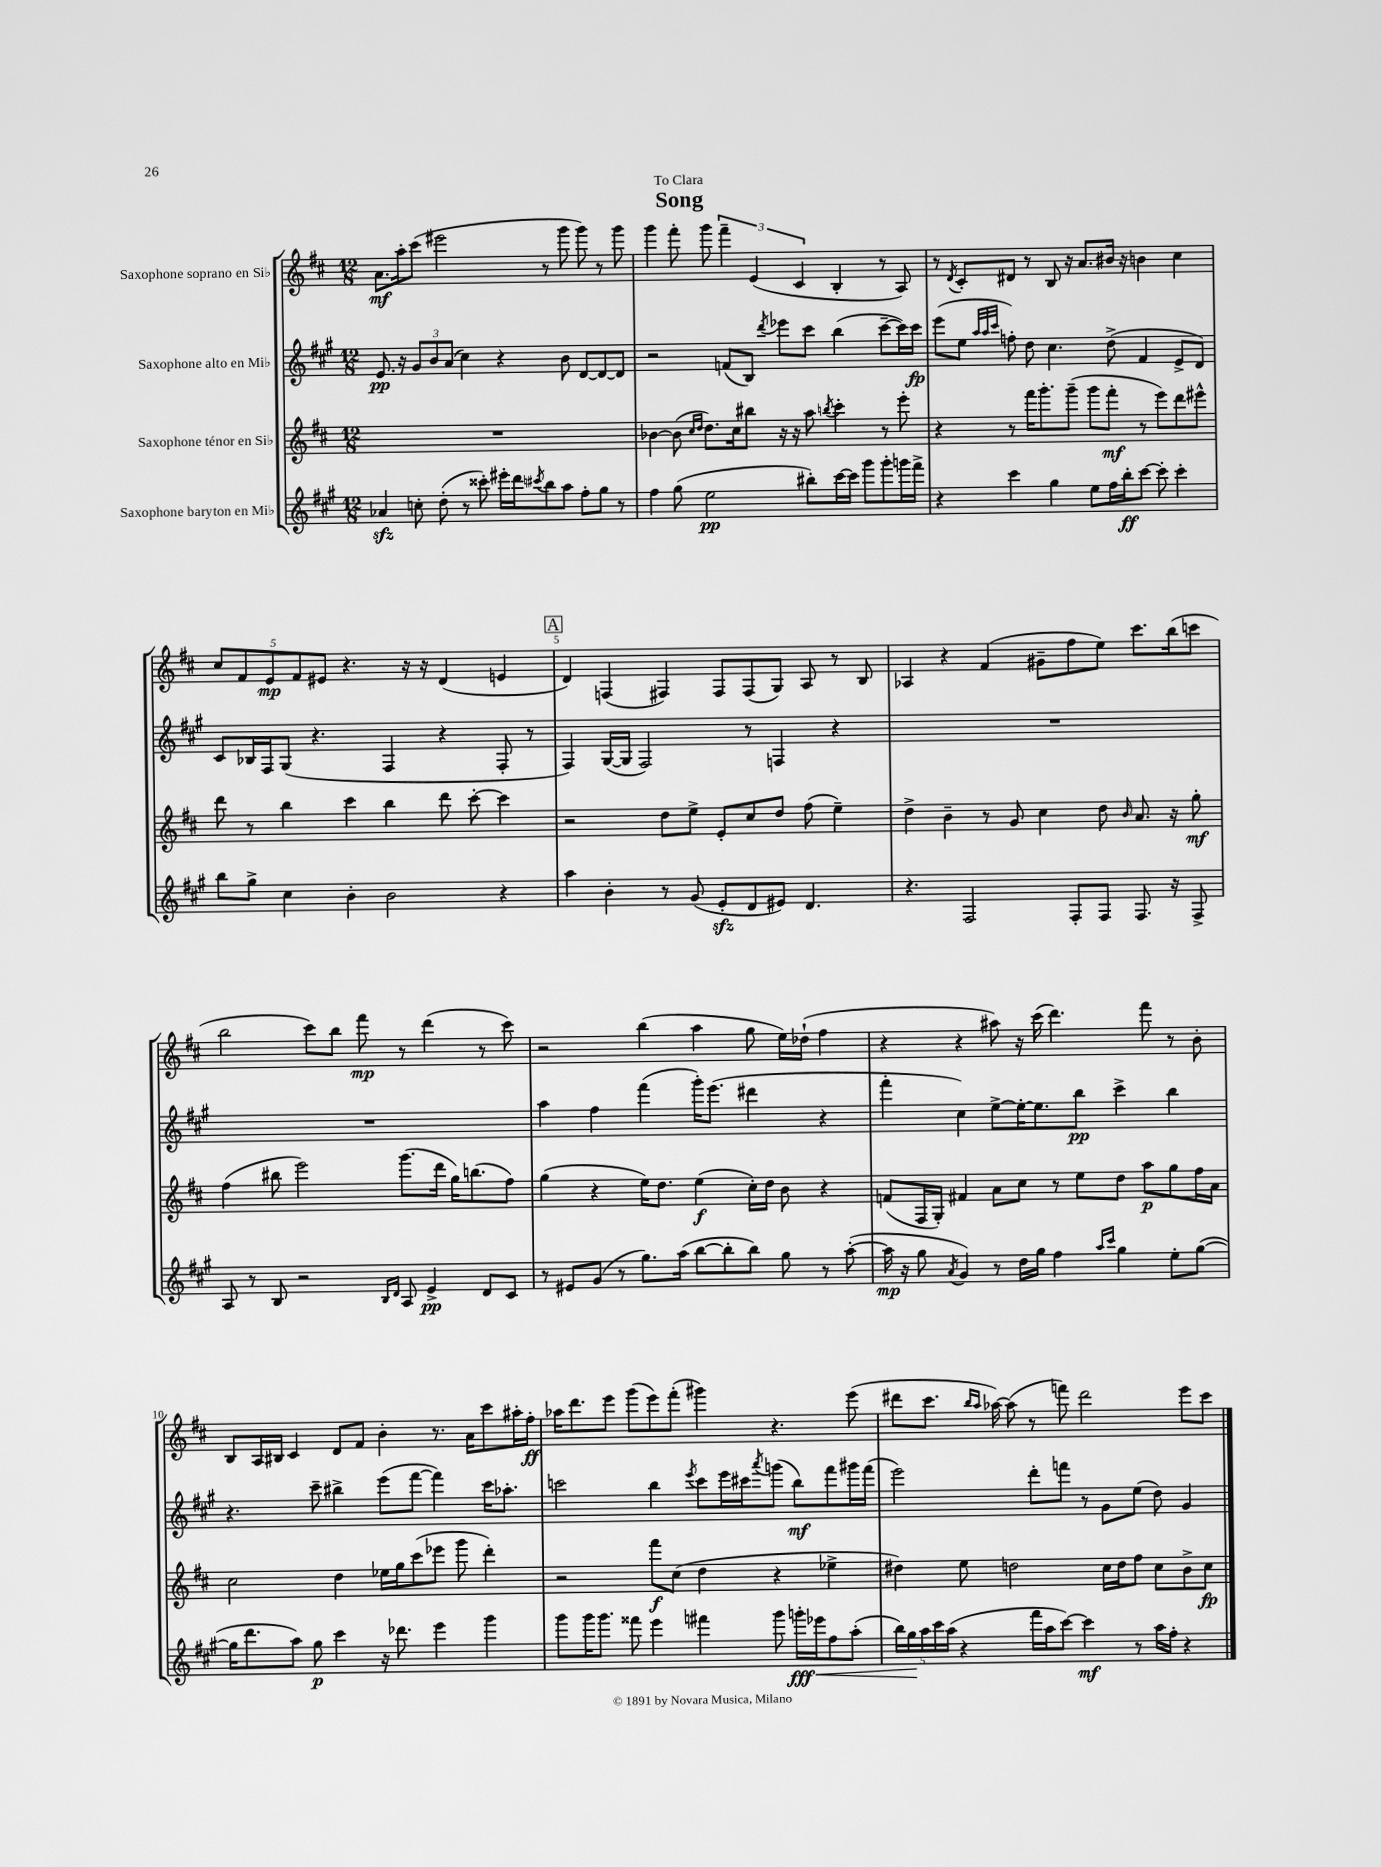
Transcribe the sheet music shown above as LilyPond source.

\header { title = "Song" dedication = "To Clara" }
<<
\new StaffGroup <<
\new Staff = "s0" \with { instrumentName = "Saxophone soprano en Sib" } {
    \clef treble \key d \major \numericTimeSignature \time 12/8
    a'8.\mf a''16-. cis'''8( eis'''2 r8 g'''8 g'''8) r8 g'''8 |
    g'''4 fis'''8-. g'''8 \tuplet 3/2 { fis'''4-- e'4( cis'4 } b4-. r8 a8) |
    r8 \acciaccatura { d'8 } cis'8-. dis'8 r8 b8 r16 a'8. bis'16 r16 b'4 cis''4 |
    \tuplet 5/4 { cis''8 fis'8 e'8\mp fis'8 eis'8 } r4. r16 r16 d'4( e'4 |
    \mark \markup { \box "A" } d'4) f4( fis4) fis8 fis8( g8) a8 r8 b8 |
    aes4 r4 fis'4( gis'8-- fis''8 e''8) cis'''8. b''16( c'''8 |
    b''2 cis'''8) b''8 fis'''8\mp r8 d'''4( r8 cis'''8) |
    r2 b''4( a''4 g''8 e''16) des''16-!( fis''4 |
    r4 r4 ais''8) r16 cis'''16( d'''4.) fis'''8 r8 b'8-. |
    b8 a16 bis16 cis'4 d'8 fis'8 b'4-. r8. a'16 cis'''8 ais''16-. fis''16-.\ff |
    aes''16 d'''8. e'''8 g'''8( e'''8) fis'''8-.( gis'''4) r4. e'''8( |
    dis'''8 cis'''8. \grace { b''16 a''16 } aes''16~) aes''8( r8 f'''8) dis'''2 e'''8 cis'''8 \bar "|." |
}
\new Staff = "s1" \with { instrumentName = "Saxophone alto en Mib" } {
    \clef treble \key a \major \numericTimeSignature \time 12/8
    e'8.\pp r16 \tuplet 3/2 { gis'8 b'8 a'8( } cis''4) r4 b'8 d'8~ d'8~ d'8 |
    r2 f'8( b8) \acciaccatura { d'''8 } ees'''8 cis'''8 b''4( cis'''8~-- cis'''16) cis'''16\fp |
    e'''8( e''8 \grace { a''32 a''32 cis'''32 } f''8-.) d''8 cis''4. d''8->( fis'4 e'8-> d'8) |
    cis'8 bes16 fis16 gis8( r4. fis4 r4 fis8-. r8 |
    \mark \markup { \box "A" } fis4) gis16~( gis16 fis2) r8 f4 r4 |
    R1. |
    R1. |
    a''4 fis''4 fis'''4( gis'''16-.) e'''8.( dis'''4 r4 |
    fis'''4-. cis''4) e''8~-> e''16~-. e''8. b''8\pp cis'''4-> b''4 |
    r4. cis'''8-- bis''4-> e'''8( fis'''8~ fis'''4) cis'''16 aes''8.-. |
    c'''2 b''4 \acciaccatura { e'''8 } c'''8 e'''16 cis'''16 \acciaccatura { a'''8 } g'''8( b''8\mf) fis'''8 gis'''16 fis'''16( |
    e'''2) d'''8-. f'''8 r8 gis'8 e''8( d''8) gis'4 \bar "|." |
}
\new Staff = "s2" \with { instrumentName = "Saxophone ténor en Sib" } {
    \clef treble \key d \major \numericTimeSignature \time 12/8
    R1. |
    bes'4~ bes'8( \grace { cis''16 d''16 } d''8.) cis''16 bis''8 r16 r16 a''8 \acciaccatura { b''8 } cis'''4-. r8 e'''8-. |
    r4 r8 fis'''16 g'''8.-. g'''8--( g'''8 fis'''8-.\mf r8 e'''8) d'''8 eis'''8-^ |
    d'''8 r8 b''4 cis'''4 b''4 d'''8 cis'''8~-. cis'''4 |
    \mark \markup { \box "A" } r2 d''8 e''8-> e'8-. cis''8 d''8 fis''8( e''4--) |
    d''4-> b'4-- r8 g'8 cis''4 d''8 \grace { b'16 } a'8. r16 g''8-.\mf |
    fis''4( bis''8 e'''2) g'''8.( d'''16 g''16) b''8.( fis''8) |
    g''4( r4 e''16) d''8. e''4\f( cis''16-.) d''16 b'8 r4 |
    f'8( fis16 g16-.) fis'4 a'8 cis''8 r8 e''8 d''8 a''8\p g''8 fis''16 a'16 |
    cis''2 d''4 ees''16 g''16 cis'''8( ees'''8 g'''8 d'''4-.) |
    r2 fis'''8\f cis''8( d''4 r4 ees''4-> |
    dis''4) e''8 d''2 cis''16 d''16 fis''8 cis''8 b'8-> cis''8\fp \bar "|." |
}
\new Staff = "s3" \with { instrumentName = "Saxophone baryton en Mib" } {
    \clef treble \key a \major \numericTimeSignature \time 12/8
    aes'4\sfz c''8-. d''8-.( r8 cisis'''8-.) eis'''16-. d'''16 \acciaccatura { cis'''8 } b''8 a''8 fis''8-. gis''8 r8 |
    fis''4 gis''8( e''2\pp bis''8-.) cis'''16~ cis'''16 gis'''8 gis'''8-. g'''16 fis'''16-> |
    r4 cis'''4 gis''4 e''8 fis''16 b''16-.\ff cis'''8~ cis'''8-. cis'''4-. |
    b''8 gis''8-> cis''4 b'4-. b'2 r4 |
    \mark \markup { \box "A" } a''4 b'4-. r8 gis'8( e'8-.\sfz d'8 eis'8) d'4. |
    r4. fis2 fis8-. fis8 fis8. r16 fis8-> |
    a8 r8 b8 r2 \grace { b16 d'16 } a8 e'4->\pp d'8 cis'8 |
    r8 eis'8 gis'8( r8 gis''8.) a''16( b''8~ b''8-. b''8) gis''8 r8 a''8~-.( |
    a''16\mp r16 gis''8 \acciaccatura { a'8 } gis'4) r8 d''16 gis''16 fis''4 \grace { a''16 cis'''16 } gis''4 e''8-. gis''8~( |
    gis''16 d'''8. a''8) gis''8\p cis'''4 r16 des'''8. e'''4 gis'''4 |
    gis'''8 gis'''16 gis'''8. fisis'''8 e'''4 fis'''4 gis'''8 g'''16-.\fff ees'''16\< fis''8 a''8-.( |
    \tuplet 5/4 { b''16) gis''16\! a''16 cis'''16 a''16( } r4 fis'''16 a''16 cis'''8~) cis'''4\mf r8 a''16 fis''16-. r4 \bar "|." |
}
>>
>>
\layout { \context { \Score \override BarNumber.break-visibility = ##(#f #t #t) barNumberVisibility = #(every-nth-bar-number-visible 5) } }
